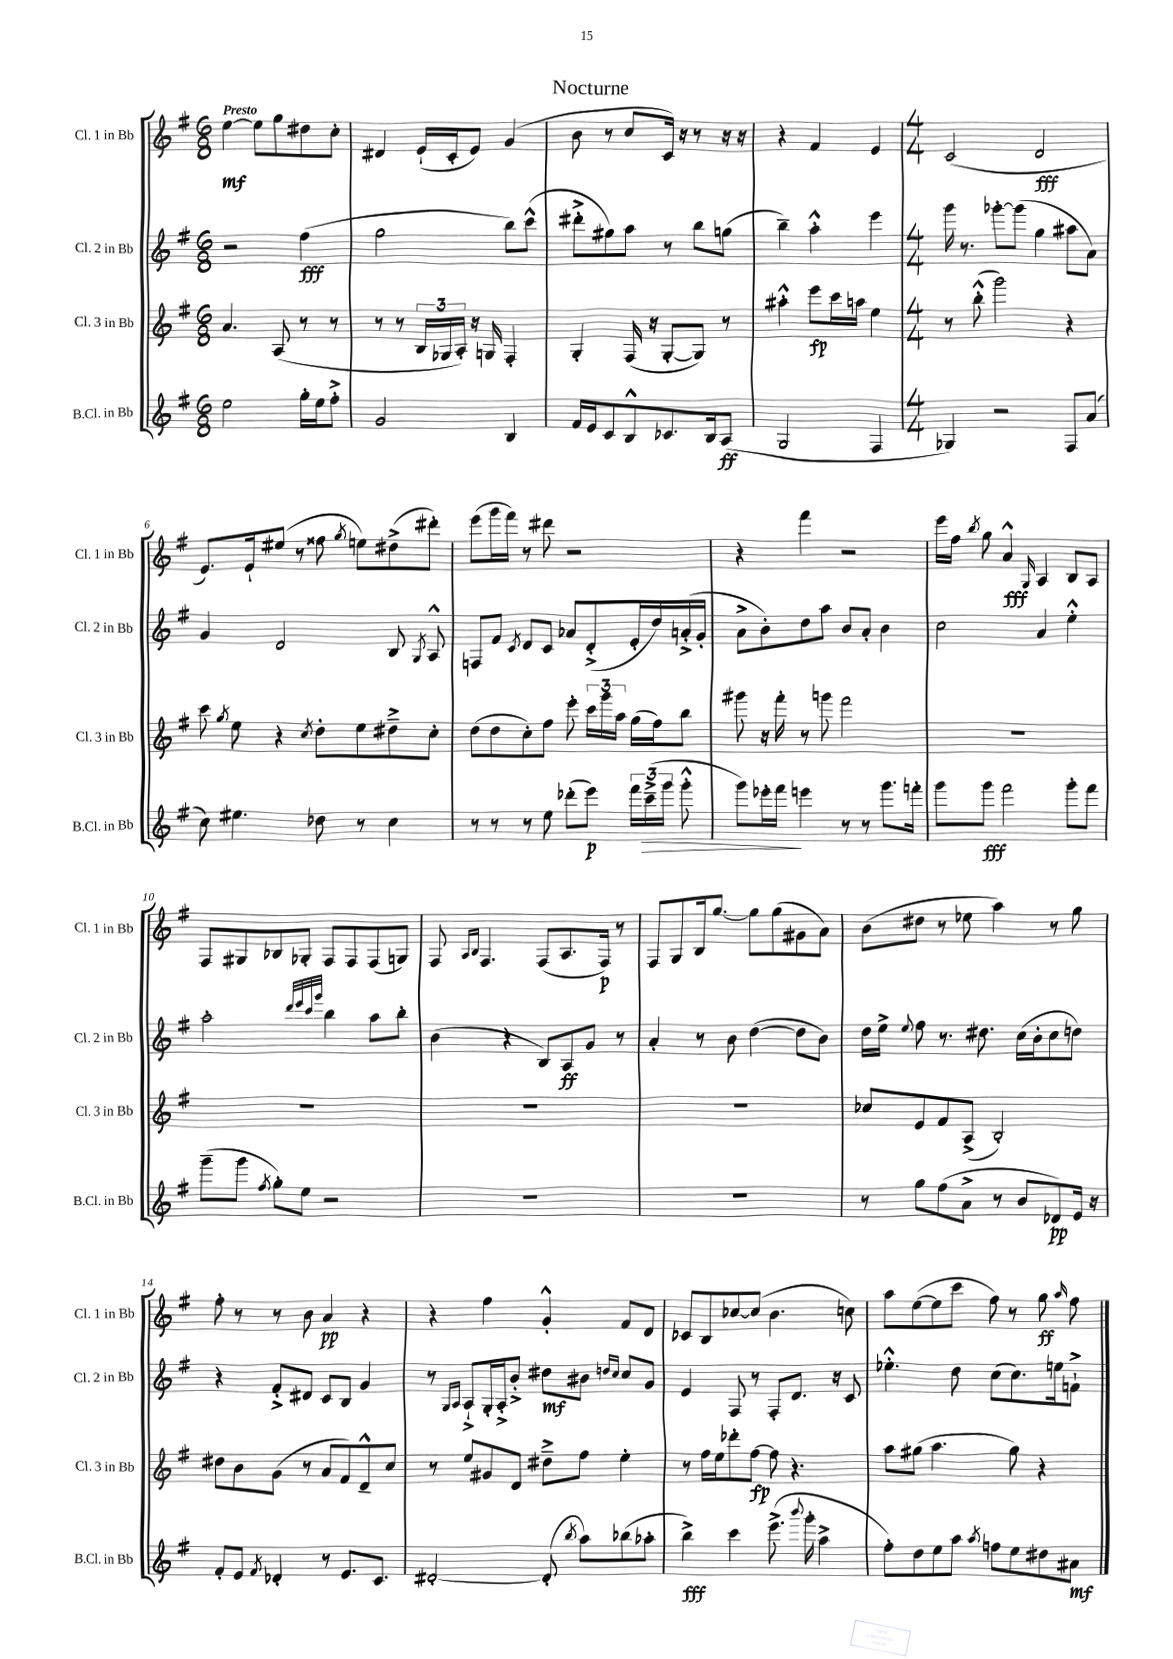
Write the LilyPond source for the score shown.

\header { title = "Nocturne" }
<<
\new StaffGroup <<
\new Staff = "s0" \with { instrumentName = "Cl. 1 in Bb" shortInstrumentName = "Cl. 1 in Bb" } {
    \clef treble \key g \major \numericTimeSignature \time 6/8 \tempo "Presto"
    \autoBeamOff e''4~\mf e''8[ g''8 dis''8 c''8]-. |
    dis'4 e'16[-!( c'16-. e'8]) g'4( |
    b'8 r8 c''8[ c'16]) r16 r8 r16 r16 |
    r4 fis'4 e'4 |
    \numericTimeSignature \time 4/4 c'2( d'2\fff |
    e'8.[) e'16-! eis''8]( r8 fisis''8 \acciaccatura { g''8 } e''8[) dis''8->( dis'''8]-.) |
    e'''8[( g'''16 fis'''16]) r8 dis'''8 r2 |
    r4 fis'''4 r2 |
    e'''16[ fis''16] \acciaccatura { b''8 } g''8 a'4-^\fff \grace { g16 } a4 b8[ a8] |
    fis8[ gis8 bes8 ges8]-. fis8[ fis8 fis8( g8]) |
    fis8 \grace { a16[ b16] } fis4. fis8[( a8. fis16]\p) r8 |
    fis8[ g8 b16 g''8.]~ g''8[ g''8( gis'8 a'8]) |
    b'8[( dis''8] r8 ees''8 a''4) r8 g''8 |
    fis''8-. r8 r8 b'8 a'4\pp r4 |
    r4 fis''4 g'4-.-^ fis'8[ d'8] |
    ces'8[ b8 ces''8~ ces''8]( b'4. c''8) |
    a''8[ e''8~( e''8 c'''8] fis''8) r8 g''8\ff \grace { a''16 } fis''8 \bar "|." |
}
\new Staff = "s1" \with { instrumentName = "Cl. 2 in Bb" shortInstrumentName = "Cl. 2 in Bb" } {
    \clef treble \key g \major \numericTimeSignature \time 6/8
    \autoBeamOff r2 fis''4\fff( |
    g''2 b''8[) c'''8]-^( |
    dis'''8[-.-> gis''8) a''8] r8 b''8[ g''8]( |
    b''4--) a''4-.-^ e'''4 |
    \numericTimeSignature \time 4/4 g'''16 r8. ges'''8[~-. ges'''8]( g''4 ais''8[ a'8]) |
    g'4 d'2 b8 \acciaccatura { g8 } a8-^ |
    f8[ fis'8] \acciaccatura { c'8 } d'8[ c'8] aes'8[ d'8-.->( e'16-. d''16) a'16-.->( g'16]-. |
    a'8[-> b'8-.) d''8 a''8] b'8[ a'8]-. b'4 |
    c''2 a'4 e''4-.-^ |
    a''2-. \grace { d'''32[ e'''32 c'''32 g'''32] } b''4 a''8[ b''8]-. |
    b'4( r4 b8[) a8\ff g'8] r8 |
    a'4-. r8 b'8 d''4~( d''8[ b'8]) |
    d''16[ e''16]-> \appoggiatura { e''8 } fis''8 r8. dis''8. c''16[( b'16-. c''8 d''8]) |
    r4 fis'8[-.-> dis'8] c'8[ b8] g'4 |
    r8 \grace { g16[ a16] } a8[-!-> g16-. a16-.-> b'8]-.-> dis''8[\mf bis'8] \grace { d''16[ c''16] } c''8[ g'8] |
    e'4 fis8 r8 fis8[-. d'8.] r16 c'8 |
    ees''4.-.-^ d''8 c''8[( c''8.) e''16 f'8]-!-> \bar "|." |
}
\new Staff = "s2" \with { instrumentName = "Cl. 3 in Bb" shortInstrumentName = "Cl. 3 in Bb" } {
    \clef treble \key g \major \numericTimeSignature \time 6/8
    \autoBeamOff a'4. a8( r8 r8 |
    r8 r8 \tuplet 3/2 { b16[ ges16 a16]-.) } r16 g16 fis4-. |
    g4-. fis16( r16 g8[~-. g8]) r8 |
    ais''4-.-^ e'''8[\fp c'''16 a''16] e''4 |
    \numericTimeSignature \time 4/4 r8 b''8-.-^( g'''2) r4 |
    c'''8 \acciaccatura { g''8 } e''8 r4 \acciaccatura { c''8 } d''8[-. e''8 dis''8---> c''8]-. |
    d''8[( d''8 c''8-.) fis''8] e'''8-. \tuplet 3/2 { c'''16[ g'''16 a''16] } g''16[( fis''16) b''8] |
    gis'''8 r16 fis'''16-. r8 g'''8 fis'''2 |
    R1 |
    R1 |
    R1 |
    R1 |
    ces''8[ e'8 fis'8 a8]->( b2-.) |
    dis''8[ b'8 g'8]( r8 a'8[ fis'8) d'8---^ c''8] |
    r8 e''8[ gis'8 d'8] dis''8[---> fis''8] e''4-. |
    r8 fis''16[ e''16 des'''8-. fis''8]~\fp fis''8 r4. |
    a''8[ gis''8]( a''4. gis''8) r4 \bar "|." |
}
\new Staff = "s3" \with { instrumentName = "B.Cl. in Bb" shortInstrumentName = "B.Cl. in Bb" } {
    \clef treble \key g \major \numericTimeSignature \time 6/8
    \autoBeamOff e''2 g''16[-. e''16 fis''8]-.-> |
    g'2 b4 |
    fis'16[ e'16 c'8 b8-^ ces'8. b16 a8]\ff( |
    g2 fis4 |
    \numericTimeSignature \time 4/4 ges4) r2 fis8[ a'8]( |
    c''8) eis''4. des''8 r8 c''4 |
    r8 r8 r8 e''8 des'''8[-.( e'''8]\p) \tuplet 3/2 { fis'''16[ c'''16--->\>( g'''16] } g'''8-.-^ |
    g'''8[) ees'''16-. fis'''16]\! e'''4 r8 r8 g'''8.[ f'''16]-. |
    g'''8[ g'''8]\fff fis'''2 g'''8[-. fis'''8] |
    g'''8[--( g'''8] \acciaccatura { fis''8 } g''8[-.) e''8] r2 |
    R1 |
    R1 |
    r8 g''8[ fis''8( a'8]-> r8 b'8[ des'8\pp) e'16] r16 |
    fis'8[-. e'8] \acciaccatura { fis'8 } des'4-. r8 e'8.[ c'8.] |
    dis'2~-. dis'8-.( \acciaccatura { b''8 } a''8[) bes''8( aes''8]-. |
    b''4->\fff) c'''4 e'''8.->( \appoggiatura { b'''8 } g'''16-. a''4-> |
    fis''8[-.) d''8 e''8 a''8] \acciaccatura { a''8 } f''8[ e''8 dis''8 ais'8]\mf \bar "|." |
}
>>
>>
